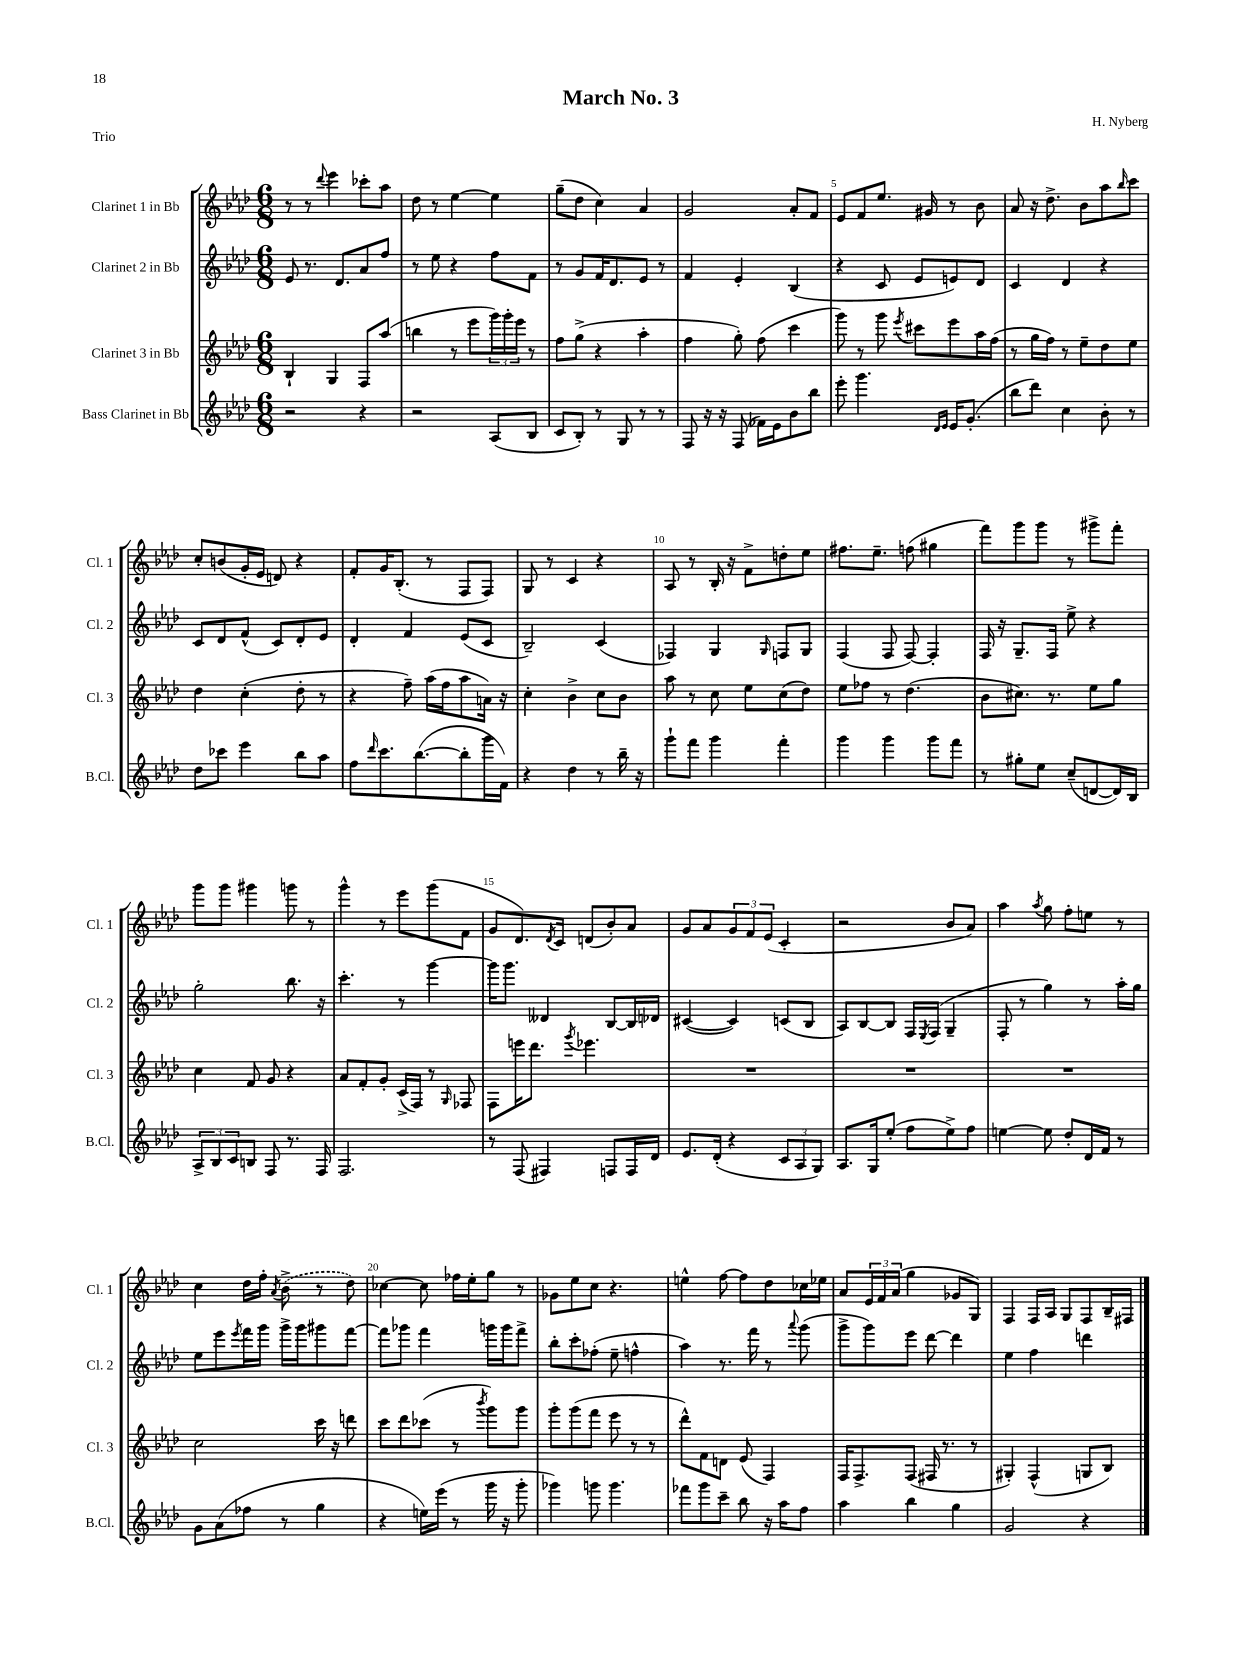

**kern	**kern	**kern	**kern
*staff4	*staff3	*staff2	*staff1
*clefG2	*clefG2	*clefG2	*clefG2
*k[b-e-a-d-]	*k[b-e-a-d-]	*k[b-e-a-d-]	*k[b-e-a-d-]
*M6/8	*M6/8	*M6/8	*M6/8
2r	4B-`/	8e-/	8r
.	.	8.r	8r
.	.	.	8qqddd-/
.	4G/	.	4eee-\
.	.	8.d-/L	.
4r	8F/L	8a-/	8ccc-'\L
.	(8aa-/J	8ff/J	8aa-\J
=	=	=	=
2r	4bb\	8r	8dd-\
.	.	8ee-\	8r
.	8r	4r	[4ee-\
.	8eee-\L	.	.
(8A-/L	24ggg\L)	8ff\L	4ee-\]
.	24ggg'\	.	.
.	24eee-\JJ	.	.
8B-/J	8r	8f\J	.
=	=	=	=
8c/L	8ff\L	8r	(8gg~\L
8B-'/J)	(8gg^\J	8g/L	8dd-\J
8r	4r	16f/K	4cc\)
.	.	8.d-/	.
8G/	.	.	.
8r	4aa-'\	8e-/J	4a-/
8r	.	8r	.
=	=	=	=
8F/	4ff\	4f/	2g/
16r	.	.	.
16r	.	.	.
(8F/	8gg'\)	4e-'/	.
16f-\LL)	(8ff\	.	.
16e-\J	.	.	.
8b-\	4ccc\	(4B-/	8a-'/L
8bb-\J	.	.	8f/J
=	=	=	=
8eee-'\	8ggg\)	4r	8e-/L
4.ggg\	8r	.	8f/
.	8ggg\	8c/	8.ee-/J
.	8qeee-/	.	.
.	8ccc#\L	8e-/L	.
.	.	.	16g#/
16qqd-/LL	.	.	.
16qqe-/JJ	.	.	.
16e-/LK	8eee-\	8e/)	8r
(8.g'/J	.	.	.
.	16aa-\L	8d-/J	8b-\
.	(16ff\JJ	.	.
=	=	=	=
8bb-\L	8r	4c/	8a-/
8ddd-\J)	16gg\LL	.	16r
.	16ff\JJ)	.	8.dd-^\
4cc\	8r	4d-/	.
.	8ee-~\L	.	8b-\L
8b-'\	8dd-\	4r	8aa-\
.	.	.	16qqbb-/
8r	8ee-\J	.	8ccc\J
=	=	=	=
8dd-\L	4dd-\	8c/L	8cc'/L
8ccc-\J	.	8d-/	(8b/
4eee-\	(4cc'\	(8f^^/J	16g'/L
.	.	.	16e-/JJ
.	.	8c/L)	8d/)
8bb-\L	8dd-'\	8d-'/	4r
8aa-\J	8r	8e-/J	.
=	=	=	=
8ff\L	4r	4d-'/	8f'/L
16qqddd-/	.	.	.
8.ccc\	.	.	16g/K
.	.	.	(8.B-'/J
.	8ff~\)	4f/	.
([8.bb-\	.	.	.
.	(16aa-\LL	.	8r
.	16ff\J	.	.
8bb-'\]	8aa-\	(8e-/L	8F/L
16ggg\L	16a\Jk)	8c/J	8F/J)
16f\JJ)	16r	.	.
=	=	=	=
4r	4cc'\	2B-~/)	8G/
.	.	.	8r
4dd-\	4b-^\	.	4c/
8r	8cc\L	(4c/	4r
16bb-~\	8b-\J	.	.
16r	.	.	.
=	=	=	=
8ggg`\L	8aa-\	4F-/)	8A-/
8fff\J	8r	.	8r
4ggg\	8cc\	4G/	16B-'/
.	.	.	16r
.	8ee-\L	.	8f^\L
.	.	16qqG/	.
4fff'\	(8cc\	8F/L	8dd'\
.	8dd-\J)	8G/J	8ee-\J
=	=	=	=
4ggg\	8ee-\L	(4F/	8.ff#\L
.	8ff-\J	.	.
.	.	.	8.ee-~\J
4ggg\	8r	8F/	.
.	(4.dd-\	[8F/)	(8ff\
8ggg\L	.	4F'/]	4gg#\
8fff\J	.	.	.
=	=	=	=
8r	8b-\L	16F/	8fff\L)
.	.	16r	.
8gg#'\L	8.cc#\J)	8.G~/L	8ggg\
8ee-\J	.	.	8ggg\J
.	8.r	16F/Jk	.
(8cc~/L	.	8ee-^\	8r
[8d/	8ee-\L	4r	8ggg#^\L
16d/]L)	8gg\J	.	8fff'\J
16B-/JJ	.	.	.
=	=	=	=
12A-^/L	4cc\	2gg'\	8ggg\L
12B-/	.	.	.
.	.	.	8ggg\J
12c/	.	.	.
8B/J	8f/	.	4ggg#\
8F/	8g/	.	.
8.r	4r	8.bb-\	8ggg\
.	.	.	8r
16F/	.	16r	.
=	=	=	=
2.F/	8a-/L	4.ccc'\	4ggg^^\
.	8f'/	.	.
.	8g'/J	.	8r
.	(16c^/LL	8r	8eee-\L
.	16F/JJ)	.	.
.	8r	[4ggg\	(8ggg\
.	16qqG/	.	.
.	8F-/	.	8f\J
=	=	=	=
8r	8F\L	16ggg\]LK	8g/L
.	.	8.ggg\J	.
(8F/	16eee\K	.	8.d-/)
.	8.ddd-\J	.	.
4F#/)	.	4d--/	.
.	.	.	8qd-/
.	.	.	16c/Jk
.	8qggg/	.	.
.	4.eee-\	.	(8d/L
8F/L	.	[8B-/L	8b-'/)
16F/L	.	16B-/]L	8a-/J
16d-/JJ	.	16d-/JJ	.
=	=	=	=
8.e-/L	2.r	([4c#/	8g/L
.	.	.	8a-/
(16d-'/Jk	.	.	.
4r	.	4c#/])	12g/
.	.	.	12f/
.	.	.	(12e-/J
12c/L	.	(8c/L	4c'/
12A-/	.	.	.
.	.	8B-/J	.
12G/J)	.	.	.
=	=	=	=
8.A-/L	2.r	8A-/L)	2r
.	.	[8B-/	.
16G/k	.	.	.
(8ee-'/J	.	8B-/]J	.
8ff\L	.	16F/LL	.
.	.	8qE-/	.
.	.	(16F/JJ	.
8ee-^\)	.	4G~/	8b-/L
8ff\J	.	.	8a-/J)
=	=	=	=
[4ee\	2.r	8F'/	4aa-\
.	.	8r	.
.	.	.	8qaa-/
8ee\]	.	4gg\)	8gg\
8dd-'/L	.	.	8ff'\L
16d-/L	.	8r	8ee\J
16f/JJ	.	.	.
8r	.	16aa-'\LL	8r
.	.	16gg\JJ	.
=	=	=	=
8g\L	2cc\	8ee-\L	4cc\
(8a-\	.	8eee-\	.
.	.	8qeee-/	.
8ff-\J	.	16fff\L	16dd-\LL
.	.	16ggg\JJ	16ff'\JJ
.	.	.	8qa-/
8r	.	16ggg^\LL	(8b-^\
.	.	16ggg\J	.
4gg\	16ccc\	8ggg#\	8r
.	16r	.	.
.	8ddd\	[8fff\J	8dd-\)
=	=	=	=
4r	8ccc\L	8fff\]L	[4cc-\
.	8ddd-\	8ggg-\J	.
16ee\LL)	(8ccc-\J	4fff\	8cc-\]
(16eee-\JJ	.	.	.
8r	8r	.	16ff-\LL
.	.	.	16ee-'\J
.	8qbbb-/	.	.
16ggg\	8ggg\L)	16ggg\LL	8gg\J
16r	.	16ggg\J	.
8ggg'\	8ggg\J	8fff^\J	8r
=	=	=	=
4ggg-\)	8ggg'\L	8bb-'\L	8g-\L
.	(8ggg\	8ccc'\	8ee-\
8ggg\	8fff\J	(8ff-'\J	8cc\J
4.ggg\	8eee-\	8ee-~\	4.r
.	8r	4ff^^\	.
.	8r	.	.
=	=	=	=
8fff-\L	8ddd-^^\L)	4aa-\)	4ee^^\
8ggg\	8f\	.	.
8ccc~\J	8d\J	8.r	[8ff\
8bb-\	(8e-/	.	8ff\]L
.	.	16fff\	.
16r	4F/)	8r	8dd-\
16aa-\LK	.	.	.
.	.	8qqaaa-/	.
8ff\J	.	(8ggg\	16cc-\L
.	.	.	16ee-\JJ
=	=	=	=
4aa-\	16F/LK	8ggg^\L	8a-/L
.	8.F^/	.	.
.	.	8ggg\)	24e-/L
.	.	.	24f/
.	.	.	(24a-/JJ
4bb-\	(8F/J	8eee-\J	4gg\
.	16F#/	[8ddd-\	.
.	8.r	.	.
4gg\	.	4ddd-\]	8g-/L
.	8r	.	8G/J)
=	=	=	=
2g/	4G#'/)	4ee-\	4F/
.	(4F^^/	4ff\	16F/LL
.	.	.	16A-/JJ
.	.	.	8G/L
4r	8G/L	4ddd\	8F/
.	8B-/J)	.	16B-~/L
.	.	.	16F#/JJ
==	==	==	==
*-	*-	*-	*-
